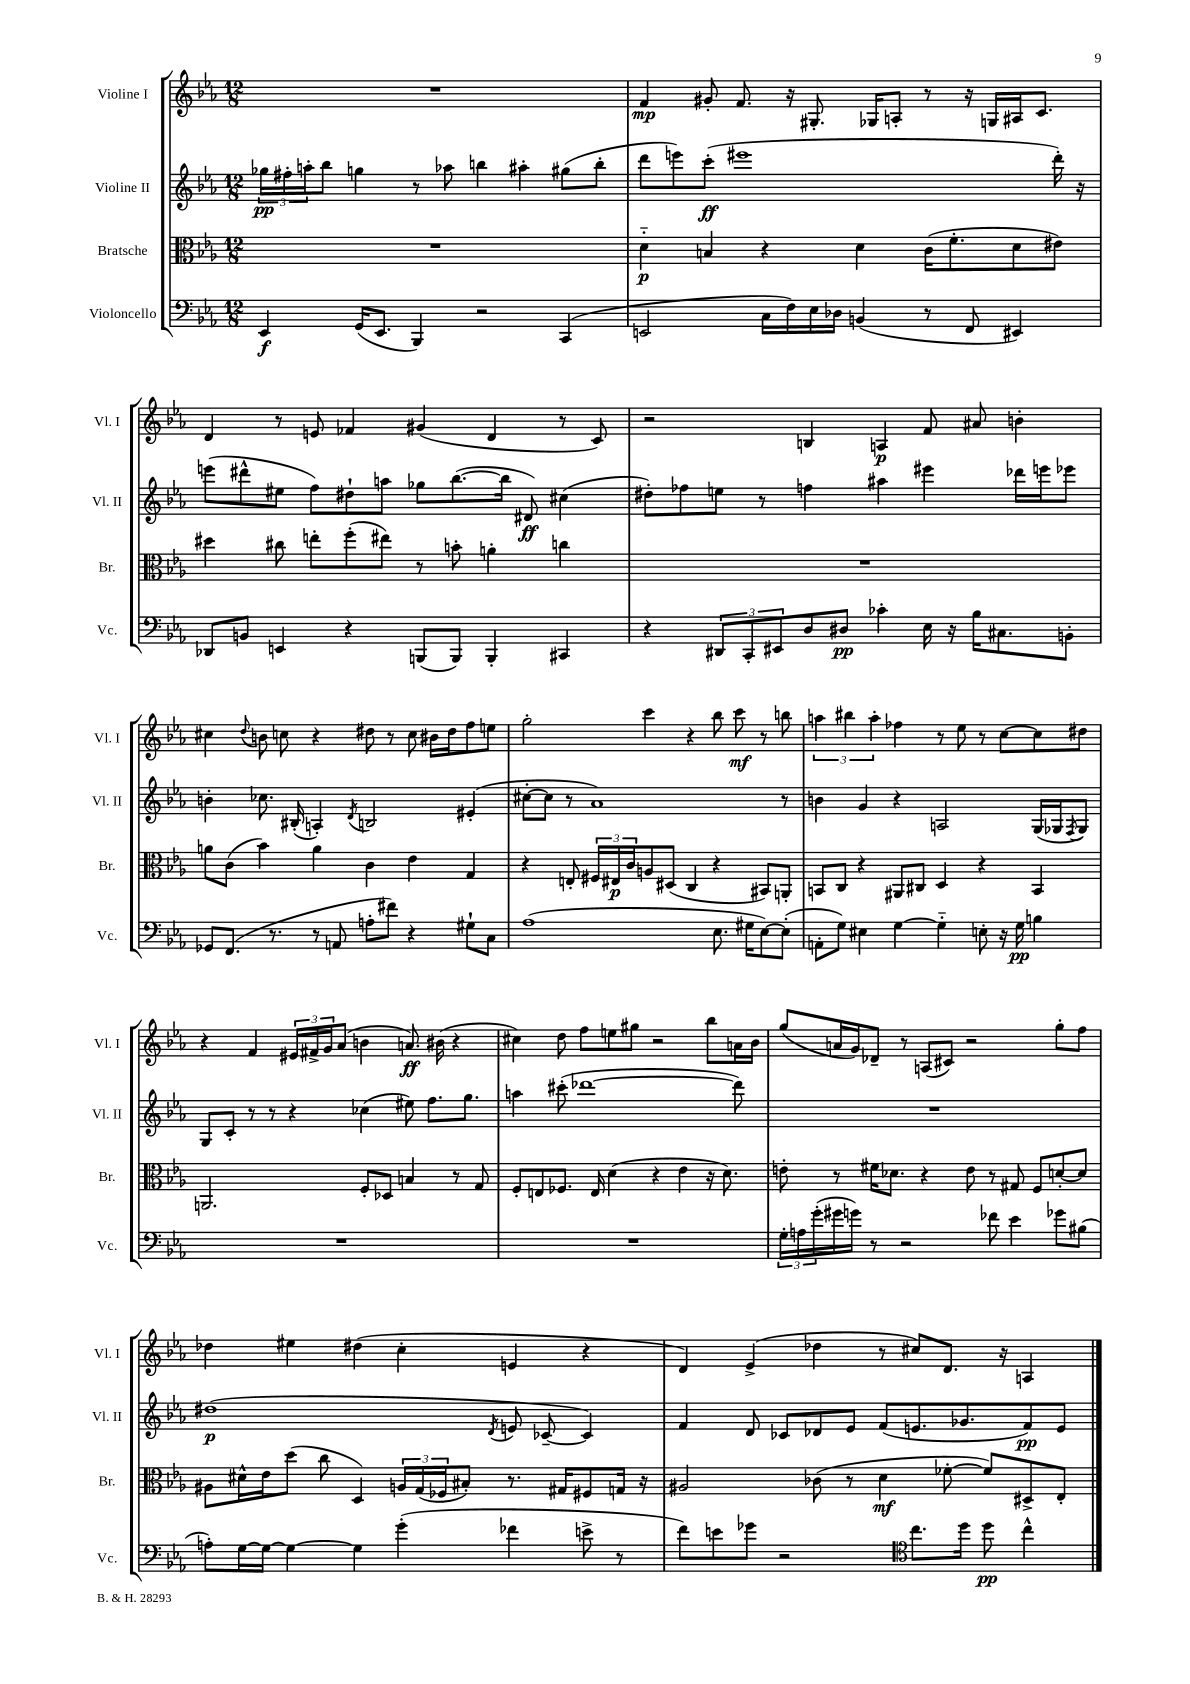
<<
\new StaffGroup <<
\new Staff = "s0" \with { instrumentName = "Violine I" shortInstrumentName = "Vl. I" } {
    \clef treble \key ees \major \numericTimeSignature \time 12/8
    R1. |
    f'4\mp gis'8-. f'8. r16 gis8.-. ges16 a8-. r8 r16 g16 ais16 c'8. |
    d'4 r8 e'8 fes'4 gis'4( d'4 r8 c'8) |
    r2 b4 a4\p f'8 ais'8 b'4-. |
    cis''4 \appoggiatura { d''8 } b'8 c''8 r4 dis''8 r8 c''8 bis'16 dis''16 f''8 e''8 |
    g''2-. c'''4 r4 bes''8 c'''8\mf r8 b''8 |
    \tuplet 3/2 { a''4 bis''4 a''4-. } fes''4 r8 ees''8 r8 c''8~ c''8 dis''8 |
    r4 f'4 \tuplet 3/2 { eis'16 fis'16-> g'16 } aes'8( b'4 a'8.\ff) bis'16( r4 |
    cis''4) d''8 f''8 e''8 gis''8 r2 bes''8 a'16 bes'16 |
    g''8( a'16 g'16) des'8-- r8 a8( cis'8) r2 g''8-. f''8 |
    des''4 eis''4 dis''4( c''4-. e'4 r4 |
    d'4) ees'4->( des''4 r8 cis''8) d'8. r16 a4 \bar "|." |
}
\new Staff = "s1" \with { instrumentName = "Violine II" shortInstrumentName = "Vl. II" } {
    \clef treble \key ees \major \numericTimeSignature \time 12/8
    \tuplet 3/2 { ges''16\pp fis''16-. a''16-. } bes''8 g''4 r8 aes''8 b''4 ais''4-. gis''8( b''8-. |
    d'''8 e'''8) c'''8-.\ff( eis'''1 d'''16-.) r16 |
    e'''8( dis'''8-^ eis''8 f''8) dis''8-! a''8 ges''8 bes''8.~( bes''16 dis'8\ff) cis''4( |
    dis''8-.) fes''8 e''8 r8 f''4 ais''4 eis'''4 des'''16 e'''16 ees'''8 |
    b'4-. ces''8. bis16-.( a4-.) \acciaccatura { d'8 } b2 eis'4-.( |
    cis''8~-. cis''8 r8 aes'1) r8 |
    b'4 g'4 r4 a2 g16( ges16 \acciaccatura { f8 } ges8) |
    g8 c'8-. r8 r8 r4 ces''4( eis''8) f''8. g''8. |
    a''4 cis'''8-.( des'''1~ des'''8) |
    R1. |
    dis''1\p( \acciaccatura { d'8 } e'8 ces'8~-- ces'4) |
    f'4 d'8 ces'8 des'8 ees'8 f'8( e'8. ges'8. f'8\pp) e'8 \bar "|." |
}
\new Staff = "s2" \with { instrumentName = "Bratsche" shortInstrumentName = "Br." } {
    \clef alto \key ees \major \numericTimeSignature \time 12/8
    R1. |
    d'4-_\p b4 r4 d'4 c'16( f'8.-. d'8 eis'8) |
    dis''4 cis''8 e''8-. f''8-.( eis''8) r8 b'8-. a'4-. c''4 |
    R1. |
    a'8 c'8( bes'4) a'4 c'4 ees'4 g4 |
    r4 e8-. \tuplet 3/2 { fis16 eis16\p c'16 } a8 dis8( c4 r4 bis,8) a,8-. |
    b,8 c8 r4 ais,8 cis8 d4 r4 b,4 |
    a,2. f8-. des8 b4 r8 g8 |
    f8-. e8 fes8. e16 d'4( r4 ees'4 r16 d'8.) |
    e'8-. r8 fis'16 des'8. r4 e'8 r8 gis8 f8 d'8~-. d'8 |
    ais8 dis'16-^ ees'16 d''8( c''8 d4) \tuplet 3/2 { a16 g16( fes16 } bis8-.) r8. gis16 fis8 g16 r16 |
    ais2 ces'8( r8 d'4\mf fes'8~-. fes'8) dis8-> ees8-. \bar "|." |
}
\new Staff = "s3" \with { instrumentName = "Violoncello" shortInstrumentName = "Vc." } {
    \clef bass \key ees \major \numericTimeSignature \time 12/8
    ees,4\f g,16( ees,8. bes,,4) r2 c,4( |
    e,2 c16 f16) ees16 des16 b,4( r8 f,8 eis,4) |
    des,8 b,8 e,4 r4 b,,8( b,,8) b,,4-. cis,4 |
    r4 \tuplet 3/2 { dis,8 c,8-. eis,8 } d8 dis8\pp ces'4-. ees16 r16 bes16 cis8. b,8-. |
    ges,8 f,8.( r8. r8 a,8 a8-. fis'8) r4 gis8-! c8 |
    aes1( ees8. gis16 ees8~) ees8-.( |
    a,8-. g8) eis4 g4~ g4-_ e8-. r16 g16\pp b4 |
    R1. |
    R1. |
    \tuplet 3/2 { g16-. a16 g'16-.( } gis'16 g'16) r8 r2 fes'8 ees'4 ges'8 bis8( |
    a8-.) g16~ g16~ g4~ g4 g'4-.( fes'4 e'8-> r8 |
    f'8) e'8 ges'8 r2 \clef tenor c''8. d''16 d''8\pp c''4-^ \bar "|." |
}
>>
>>
\layout { \context { \Score \remove "Bar_number_engraver" } }
